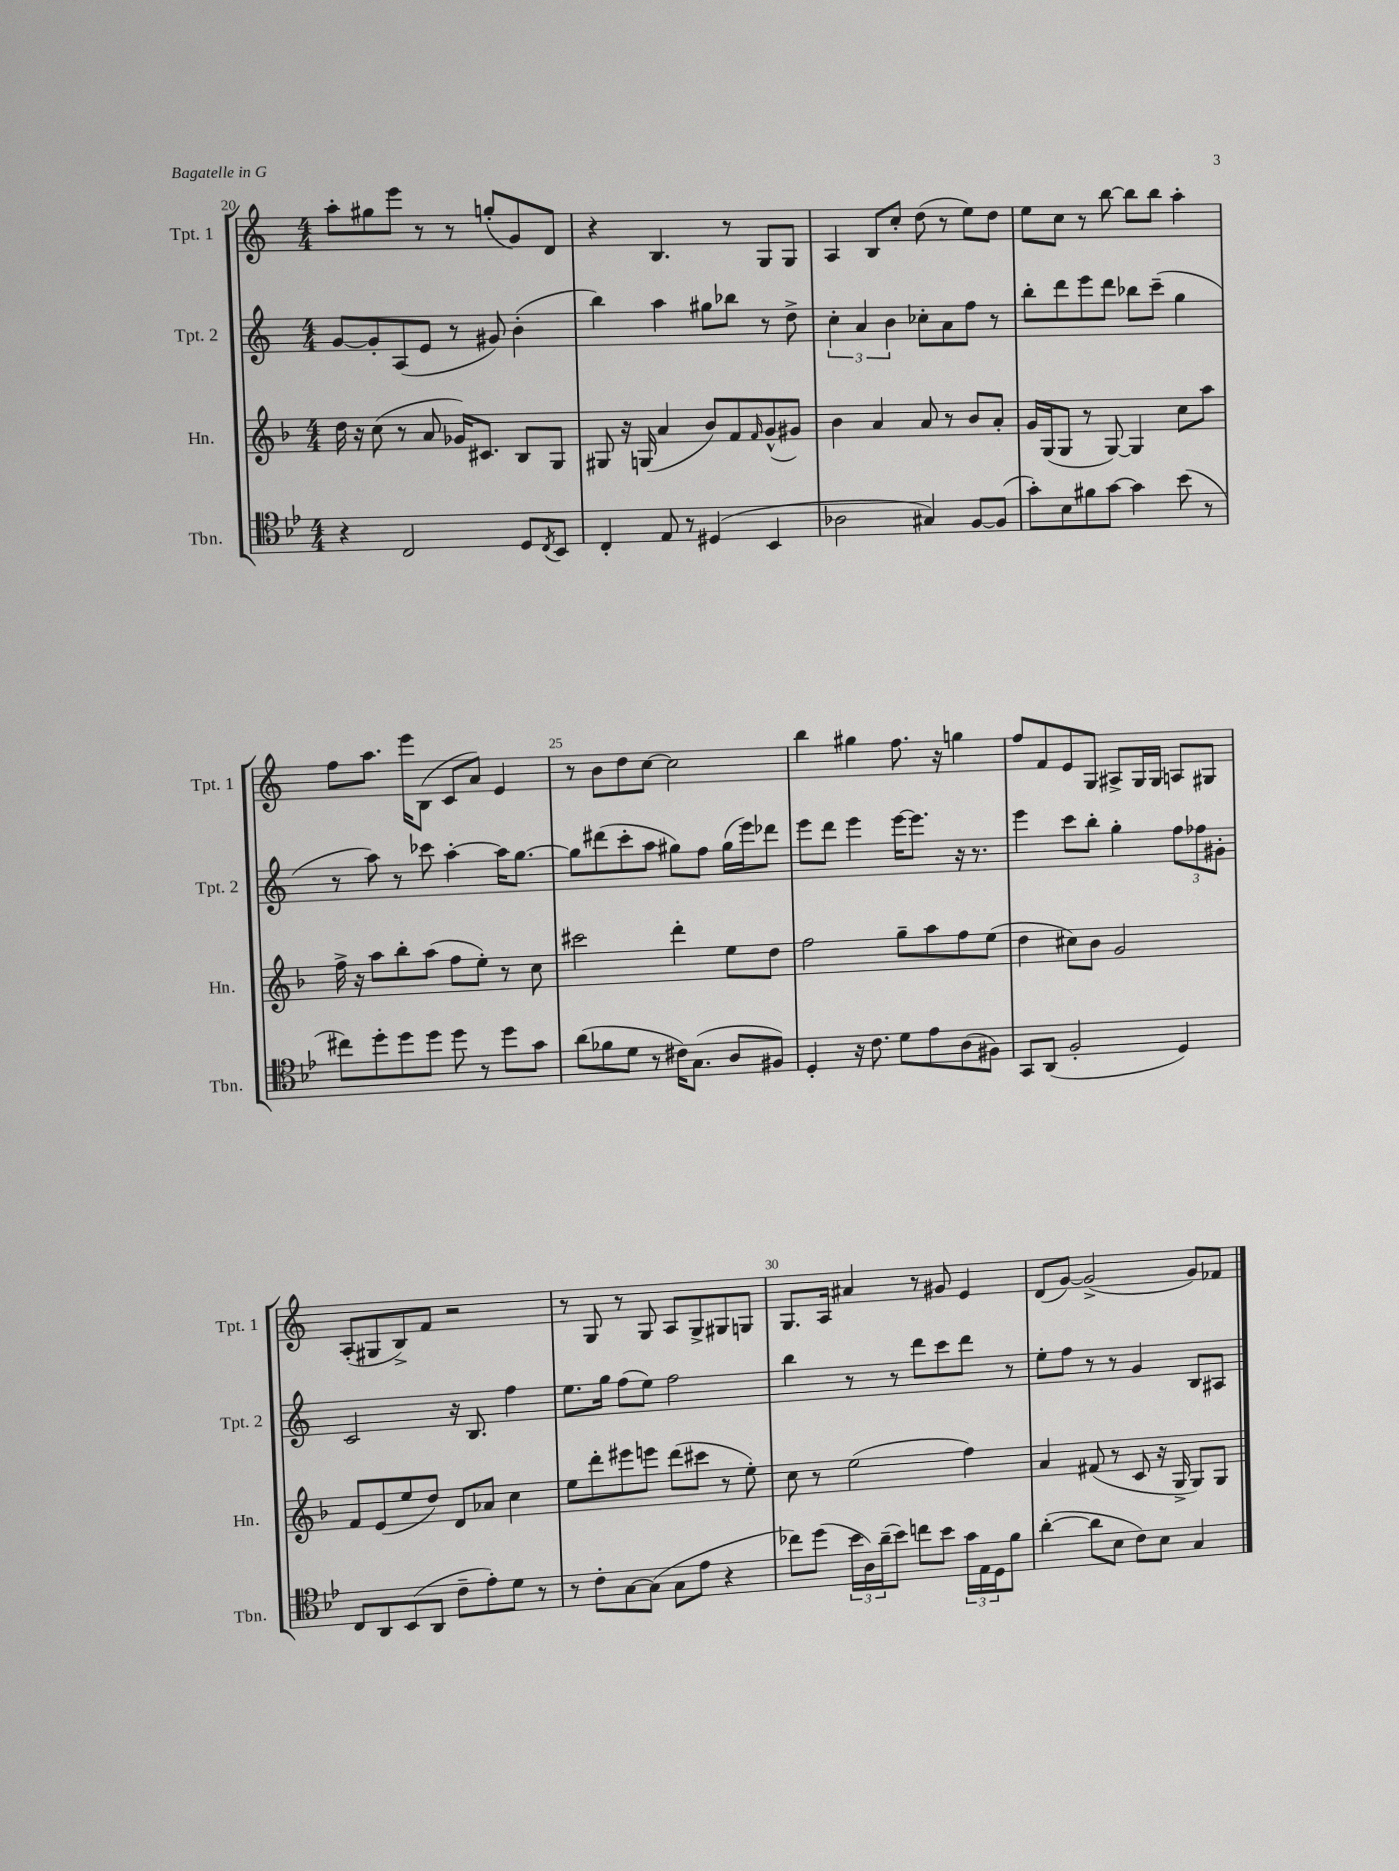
<<
\new StaffGroup <<
\new Staff = "s0" \with { instrumentName = "Tpt. 1" shortInstrumentName = "Tpt. 1" } {
    \clef treble \key c \major \numericTimeSignature \time 4/4
    a''8-. gis''8 e'''8 r8 r8 g''8-.( g'8) d'8 |
    r4 b4. r8 g8 g8 |
    a4 b8 c''8-. d''8( r8 e''8) d''8 |
    e''8 c''8 r8 b''8~ b''8 b''8 a''4-. |
    f''8 a''8. e'''16 b8( c'8 a'8) e'4 |
    r8 b'8 d''8 c''8~ c''2 |
    b''4 gis''4 f''8. r16 g''4 |
    f''8 f'8 e'8 g8 ais8-> g16 g16 a8 gis8 |
    a8-.( gis8 b8->) f'8 r2 |
    r8 g8 r8 g8 a8 g8-> gis8 g8 |
    g8. a16 ais'4 r8 gis'8 e'4 |
    d'8( g'8~) g'2->( g'8) fes'8 \bar "|." |
}
\new Staff = "s1" \with { instrumentName = "Tpt. 2" shortInstrumentName = "Tpt. 2" } {
    \clef treble \key c \major \numericTimeSignature \time 4/4
    g'8~ g'8-. a8( e'8 r8 gis'8) b'4-.( |
    b''4) a''4 gis''8 bes''8 r8 d''8-> |
    \tuplet 3/2 { c''4-. a'4 b'4 } ces''8-. a'8 f''8 r8 |
    b''8-. d'''8 e'''8 d'''8 bes''8 c'''8--( g''4 |
    r8 a''8) r8 ces'''8 a''4~-. a''16 g''8.~ |
    g''8 dis'''8( c'''8-. a''8 gis''8) f''8 gis''16( e'''16) des'''8 |
    e'''8 d'''8 e'''4 e'''16~ e'''8. r16 r8. |
    e'''4 c'''8 b''8-. g''4-. \tuplet 3/2 { f''8 fes''8 gis'8-. } |
    c'2 r16 b8. f''4 |
    e''8. g''16 f''8( e''8) f''2 |
    b''4 r8 r8 d'''8 c'''8 d'''8 r8 |
    e''8-. f''8 r8 r8 g'4 b8 ais8 \bar "|." |
}
\new Staff = "s2" \with { instrumentName = "Hn." shortInstrumentName = "Hn." } {
    \clef treble \key f \major \numericTimeSignature \time 4/4
    d''16 r16 c''8( r8 a'8 ges'16) cis'8. bes8 g8 |
    gis8 r16 g16( a'4 bes'8) f'8 \grace { f'16 } g'8-^( gis'8) |
    bes'4 a'4 a'8 r8 bes'8 a'8-. |
    g'16 g16( g8 r8 g8~) g4 c''8 a''8 |
    f''16-> r16 a''8 bes''8-. a''8( f''8 e''8-.) r8 c''8 |
    cis'''2 d'''4-. e''8 d''8 |
    f''2 g''8-- a''8 f''8 e''8( |
    d''4 cis''8) bes'8 g'2 |
    f'8 e'8( e''8 d''8) d'8 aes'8 c''4 |
    e''8 d'''8-. eis'''8 e'''8 d'''8( cis'''8 r8 e''8-.) |
    c''8 r8 e''2( f''4) |
    a'4 fis'8( r8 c'8 r16 g16-> g8) g8 \bar "|." |
}
\new Staff = "s3" \with { instrumentName = "Tbn." shortInstrumentName = "Tbn." } {
    \clef tenor \key bes \major \numericTimeSignature \time 4/4
    r4 c2 d8 \acciaccatura { c8 } bes,8 |
    c4-. ees8 r8 dis4( bes,4 |
    aes2 gis4) f8~ f8( |
    g'8-.) bes8 fis'8 g'8~ g'4 bes'8( r8 |
    cis''8) d''8-. d''8 d''8 d''8 r8 d''8 g'8 |
    a'8( fes'8 d'8 r8 cis'16) g8.( a8 fis8) |
    d4-. r16 c'8. d'8 ees'8 a8( fis8) |
    g,8 a,8( f2-. d4) |
    c8 a,8 bes,8( a,8 c'8-- ees'8-.) d'8 r8 |
    r8 c'8-. g8~ g8( g8 ees'8 r4 |
    ces''8) d''8( \tuplet 3/2 { bes'16 a16) a'16--( } bes'8) c''8 bes'8 \tuplet 3/2 { g'16 ees16 d16 } f'8 |
    a'4~-.( a'8 bes8 c'8) bes8 g4 \bar "|." |
}
>>
>>
\layout { \context { \Score currentBarNumber = #20 \override BarNumber.break-visibility = ##(#f #t #t) barNumberVisibility = #(every-nth-bar-number-visible 5) } }
